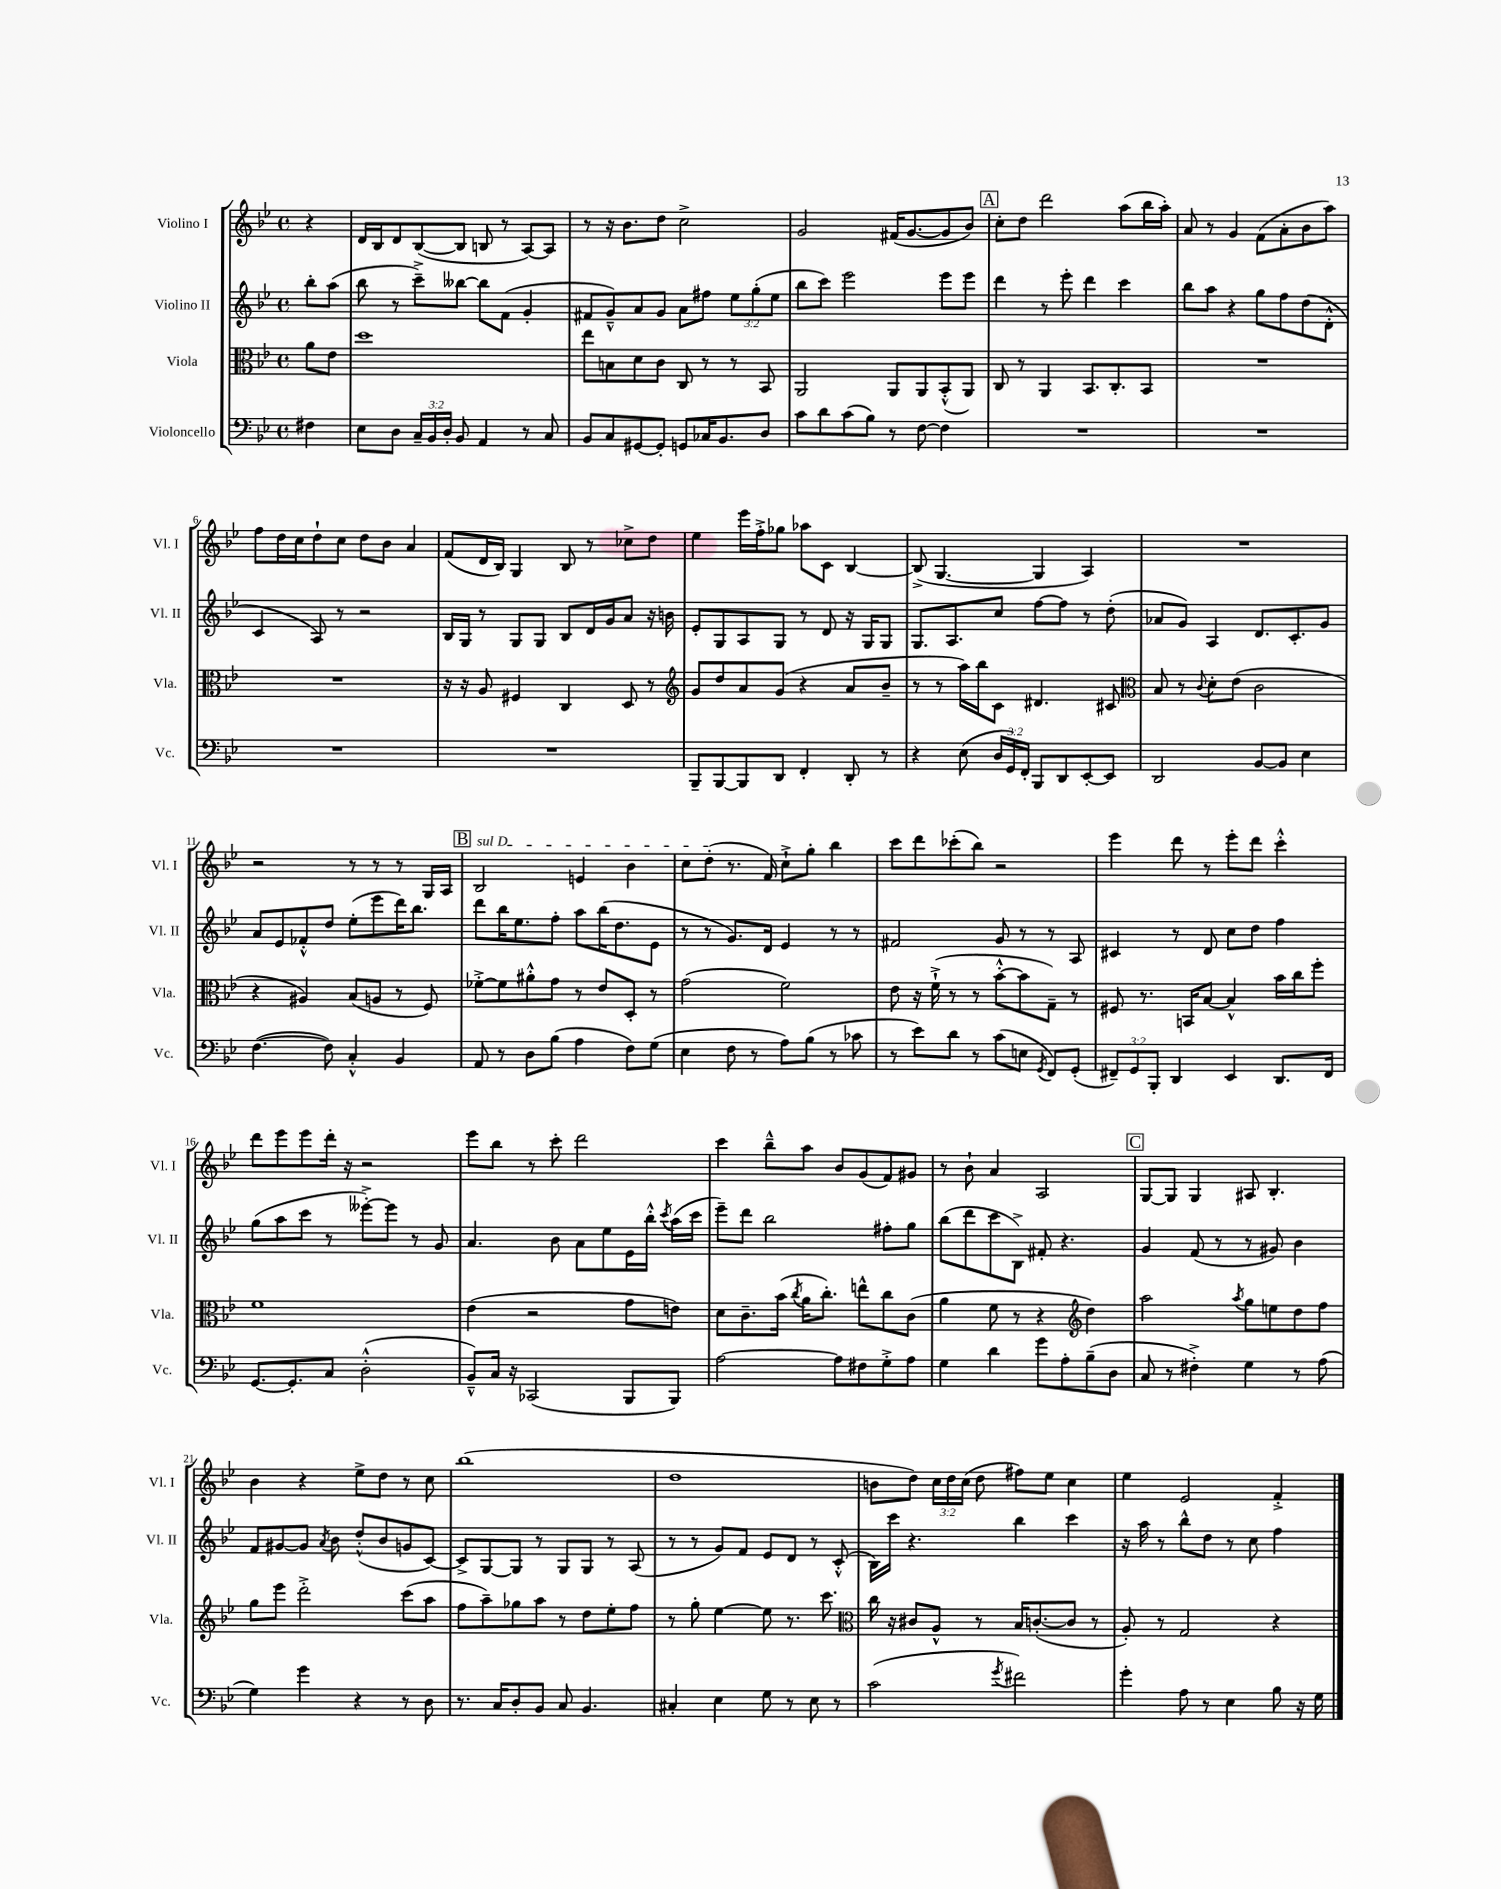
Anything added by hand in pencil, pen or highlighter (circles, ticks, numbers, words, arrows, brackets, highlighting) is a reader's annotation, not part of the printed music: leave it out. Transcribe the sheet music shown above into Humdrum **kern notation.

**kern	**kern	**kern	**kern
*staff4	*staff3	*staff2	*staff1
*clefF4	*clefC3	*clefG2	*clefG2
*k[b-e-]	*k[b-e-]	*k[b-e-]	*k[b-e-]
*M4/4	*M4/4	*M4/4	*M4/4
*met(c)	*met(c)	*met(c)	*met(c)
4F#\	8a\L	8bb-'\L	4r
.	8e-\J	(8aa\J	.
=	=	=	=
8E-\L	1dd	8bb-\	16d/LL
.	.	.	16B-/J
8D\J	.	8r	8d/
24C~/LL	.	8ccc~^\L)	([8B-/
24BB-/	.	.	.
24D'/JJ	.	.	.
8BB-/	.	[8bb--\J	8B-/]J
4AA/	.	8bb--\]L	8B/
.	.	(8f\J	8r
8r	.	4g'/	[8A/L)
8C/	.	.	8A/]J
=	=	=	=
8BB-/L	8ee-\L	8f#/L	8r
8C/	8B\	8g~^^/)	16r
.	.	.	8.b-\L
[8GG#/	8d\	8a/	.
8GG#'/]J	8c\J	8g/J	8dd\J
8GG/L	8C/	8a\L	2cc^\
16C-/K	8r	8ff#\J	.
8.BB-/	.	.	.
.	8r	12ee-\L	.
.	.	(12gg'\	.
8D/J	8BB-/	.	.
.	.	12ee-\J	.
=	=	=	=
8c\L	2AA/	8bb-\L	2g/
8d\	.	8ccc\J)	.
(8c\	.	2eee-\	.
8B-\J)	.	.	.
8r	8AA/L	.	(16f#/LK
.	.	.	[8.g/
[8F\	8AA/	.	.
4F\]	(8BB-'^^/	8eee-\L	8g/]
.	8AA/J)	8eee-\J	8b-/J)
=	=	=	=
1r	8C/	4ddd\	8cc'\L
.	8r	.	8dd\J
.	4AA/	8r	2ddd\
.	.	8eee-'\	.
.	8.BB-/L	4ddd\	.
.	8.C'/	.	.
.	.	4ccc\	(8aa\L
.	8BB-/J	.	16bb-\L
.	.	.	16aa'\JJ)
=	=	=	=
1r	1r	8bb-\L	8a/
.	.	8aa\J	8r
.	.	4r	4g/
.	.	8gg\L	(8f\L
.	.	8ff\	8a'\
.	.	(8dd\	8b-\
.	.	8d'^^\J	8aa\J)
=	=	=	=
1r	1r	4c/	8ff\L
.	.	.	16dd\L
.	.	.	16cc\J
.	.	8A/)	8dd`\
.	.	8r	8cc\J
.	.	2r	8dd\L
.	.	.	8b-\J
.	.	.	4a/
=	=	=	=
1r	16r	16B-/LL	(8f/L
.	16r	16G/JJ	.
.	8A/	8r	16d/L
.	.	.	16B-/JJ)
.	4F#/	8G/L	4G/
.	.	8G/J	.
.	4C/	8B-/L	8B-/
.	.	16d/L	8r
.	.	16g/J	.
.	8D/	8a/J	8cc-^\L
.	8r	16r	8dd\J
.	.	16b\	.
=	=	=	=
*	*clefG2	*	*
8BBB-~/L	8g/L	8e-'/L	4ee-\
[8BBB-/	8dd/	8G/	.
8BBB-/]	8a/	8A/	16eee-\LL
.	.	.	16ff'^\J
8DD/J	(8g/J	8G/J	8gg-\J
4FF'/	4r	8r	8aa-\L
.	.	8d/	8c\J
8DD'/	8a/L	16r	[4B-/
.	.	16G/LK	.
8r	8b-~/J	8G/J	.
=	=	=	=
4r	8r	8.G/L	(8B-^/]
.	8r	.	[4.G/
.	.	8.A/	.
(8E-\	16aa\LL)	.	.
.	16bb-\J	.	.
24D/LL	8c\J	8cc/J	.
24GG/)	.	.	.
24FF'/JJ	.	.	.
8BBB-/L	4.d#/	[8ff\L	4G/]
8DD/	.	8ff\]J	.
[8EE-'/	.	8r	4A/)
8EE-/]J	8c#/	(8dd'\	.
=	=	=	=
*	*clefC3	*	*
2DD/	8B-/	8a-/L	1r
.	8r	8g/J)	.
.	8qqc/	.	.
.	8d'\L	4A/	.
.	(8e-\J	.	.
[8BB-/L	2c\	8.d/L	.
8BB-/]J	.	.	.
.	.	8.c'/	.
4E-\	.	.	.
.	.	8g/J	.
=	=	=	=
([4.F\	4r	8a/L	2r
.	.	8e-/	.
.	4A#/)	8f-'^^/	.
8F\])	.	8dd/J	.
4C'^^/	(8B-/L	(8ee-'\L	8r
.	8A/J	8eee-\	8r
4BB-/	8r	16ddd\K)	8r
.	.	8.bb-\J	.
.	8F/)	.	16G/LL
.	.	.	16A/JJ
=	=	=	=
8AA/	[8f-'^\L	8ddd\L	2B-/
8r	8f-\]	16bb-\K	.
.	.	8.ee-\	.
8D\L	8a#'^^\	.	.
(8B-\J	8g\J	8ff'\J	.
4A\	8r	8aa\L	4e/
.	8e-/L	(16bb-\K	.
.	.	8.dd\	.
8F\L)	8D'/J	.	4b-\
(8G\J	8r	8e-\J	.
=	=	=	=
4E-\	(2g\	8r	8cc\L
.	.	8r	(8dd'\J
8F\	.	8.g/L)	8.r
8r	.	.	.
.	.	16d/Jk	16f/)
8A\L)	2f\)	4e-/	8cc`^\L
(8B-\J	.	.	8gg'\J
8r	.	8r	4bb-\
8c-\	.	8r	.
=	=	=	=
8r	8e-\	2f#/	8ccc\L
8e-\L)	16r	.	8ddd\
.	(16f`^\	.	.
8d\J	8r	.	(8ccc-'\
8r	8r	.	8bb-\J)
(8c\L	[8b-'^^\L	8g/	2r
8E\J	8b-\]	8r	.
8qGG/	.	.	.
8FF/L)	8G~\J)	8r	.
(8GG'/J	8r	8A/	.
=	=	=	=
12FF#~/L)	8F#/	4c#/	4eee-\
12GG/	.	.	.
.	8.r	.	.
12BBB-'/J	.	.	.
4DD/	.	8r	8ddd\
.	16BB/LK	.	.
.	[8B-/J	8d/	8r
4EE-/	4B-^^/]	8cc\L	8eee-'\L
.	.	8dd\J	8ddd\J
8.DD/L	16b-\LL	4ff\	4ccc'^^\
.	16cc\J	.	.
.	8ff'\J	.	.
16FF#/Jk	.	.	.
=	=	=	=
[8.GG/L	1f	(8gg\L	8ddd\L
.	.	8aa\	8eee-\
8.GG'/]	.	.	.
.	.	8ccc\J	8eee-\
8C/J	.	8r	16ddd'\Jk
.	.	.	16r
(2D'^^\	.	[8eee--'^\L)	2r
.	.	8eee--\]J	.
.	.	8r	.
.	.	8g/	.
=	=	=	=
8BB-~^^/L)	(4e-\	4.a/	8eee-\L
16C/Jk	.	.	8bb-\J
16r	.	.	.
(2CC-/	2r	.	8r
.	.	8b-\	8ccc'\
.	.	8a\L	2ddd\
.	.	8ee-\	.
8BBB-/L	8g\L	16e-\L	.
.	.	16bb-'^^\JJ	.
.	.	8qccc/	.
8BBB-/J)	8e\J)	(16aa\LL	.
.	.	16ccc\JJ	.
=	=	=	=
[2A\	8d\L	8eee-~\L)	4ccc\
.	8.c~\	8ddd\J	.
.	.	2bb-\	8bb-~^^\L
.	(16b-\Jk	.	.
.	8qcc/	.	.
.	16a\LK	.	8aa\J
.	8.cc'\J)	.	.
8A\]L	.	.	8b-/L
8F#\	8ee^^\L	.	(8g/
8G'^\	8cc\	8ff#'\L	8f/)
8A\J	(8c\J	8gg\J	8g#/J
=	=	=	=
4G\	4a\	(8bb-\L	8r
.	.	8ddd\	8b-`\
4d\	8f\	8ccc\	4a/
.	8r	8B-^\J)	.
8g\L	4r	8f#'/	2A/
8A'\	.	4.r	.
*	*clefG2	*	*
(8B-~\	4dd\)	.	.
8D\J	.	.	.
=	=	=	=
8C/	2aa\	4g/	[8G/L
8r	.	.	8G/]J
4F#'^\)	.	(8f/	4G/
.	.	8r	.
.	8qaa/	.	.
4G\	8gg\L	8r	8A#/
.	8ee\	8g#/)	4.B-'/
8r	8dd\	4b-\	.
(8A\	8ff\J	.	.
=	=	=	=
4G\)	8gg\L	8f/L	4b-\
.	8eee-\J	[8g#/	.
4g\	2ddd'^\	8g#/]J	4r
.	.	8qa/	.
.	.	8b-\	.
4r	.	(8dd'^^/L	8ee-^\L
.	.	8b-/	8dd\J
8r	(8ccc\L	8g/	8r
8D\	8aa\J	[8c/J)	8cc\
=	=	=	=
8.r	8ff\L	8c^/]L	(1bb-
.	8aa~\)	[8G/	.
16C/LK	.	.	.
8D'/	8gg-\	8G/]J	.
8BB-/J	8aa\J	8r	.
8C/	8r	8G/L	.
4.BB-/	8dd\L	8G/J	.
.	8ee-'\	8r	.
.	8ff\J	(8A/	.
=	=	=	=
4C#'/	8r	8r	1dd
.	8gg'\	8r	.
4E-\	[4ee-\	8g/L)	.
.	.	8f/J	.
8G\	8ee-\]	8e-/L	.
8r	8.r	8d/J	.
8E-\	.	8r	.
.	8.ccc\	.	.
8r	.	(8c'^^/	.
=	=	=	=
*	*clefC3	*	*
(2c\	16cc\	16B-\LL)	8b\L
.	16r	16ccc\JJ	.
.	8c#/L	4.r	8dd\J)
.	8A^^/J	.	24cc\LL
.	.	.	24dd\
.	.	.	(24cc\JJ
.	8r	.	8dd\
8qg/	.	.	.
2f#\)	16B-/LK	4bb-\	8ff#\L)
.	([8.c'/	.	.
.	.	.	8ee-\J
.	8c/]J	4ccc\	4cc\
.	8r	.	.
=	=	=	=
4g'\	8A'/)	16r	4ee-\
.	.	16aa\	.
.	8r	8r	.
8A\	2G/	8bb-^^\L	2e-/
8r	.	8dd\J	.
4E-\	.	8r	.
.	.	8cc\	.
8B-\	4r	4ff\	4f'^/
16r	.	.	.
16G\	.	.	.
==	==	==	==
*-	*-	*-	*-
